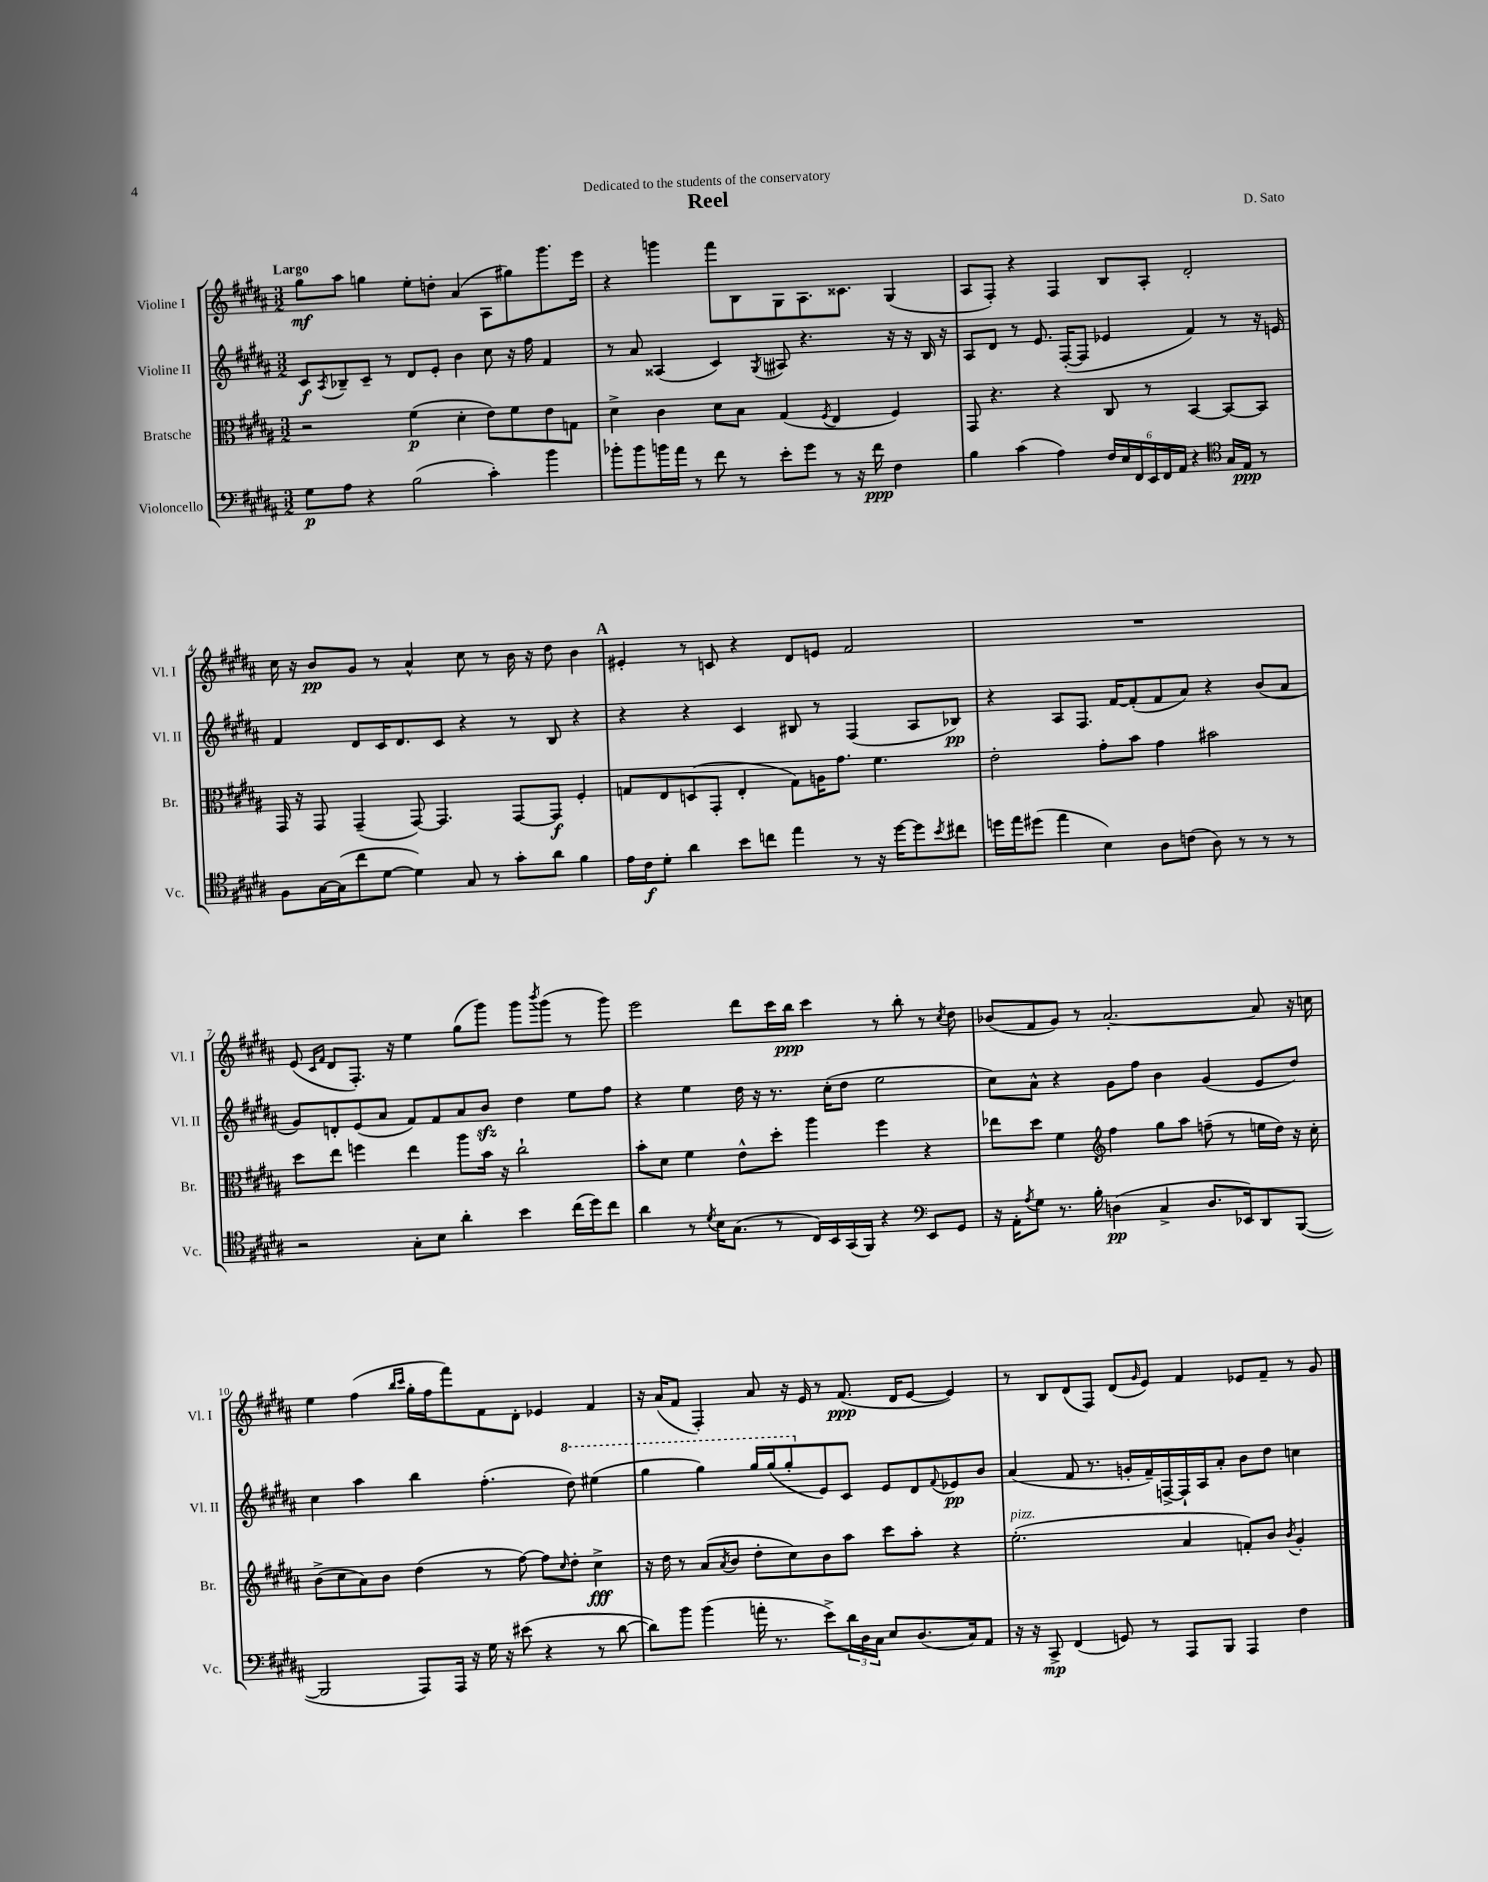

**kern	**dynam	**kern	**dynam	**kern	**dynam	**kern	**dynam
*part4	*part4	*part3	*part3	*part2	*part2	*part1	*part1
*staff4	*staff4	*staff3	*staff3	*staff2	*staff2	*staff1	*staff1
*I"Violoncello	*	*I"Bratsche	*	*I"Violine II	*	*I"Violine I	*
*I'Vc.	*	*I'Br.	*	*I'Vl. II	*	*I'Vl. I	*
*clefF4	*	*clefC3	*	*clefG2	*	*clefG2	*
*k[f#c#g#d#a#]	*	*k[f#c#g#d#a#]	*	*k[f#c#g#d#a#]	*	*k[f#c#g#d#a#]	*
*M3/2	*	*M3/2	*	*M3/2	*	*M3/2	*
=1	=1	=1	=1	=1	=1	=1	=1
!	!	!	!	!	!	!LO:TX:a:B:t=Largo	!
8G#\L	p	2r	.	8c#/L	f	8gg#\L	mf
.	.	.	.	8qA#/	.	.	.
8A#\J	.	.	.	8B-X~/	.	8aa#\J	.
4r	.	.	.	8c#~/J	.	4ggn\	.
.	.	.	.	8r	.	.	.
(2B\	.	(4f#\	p	8d#/L	.	8ee'\L	.
.	.	.	.	8e'/J	.	8ddn'\J	.
.	.	4d#'\	.	4b\	.	(4a#/	.
4c#'\)	.	8e\L)	.	8cc#\	.	8A#\L	.
.	.	8f#\	.	16r	.	8gg#X\)	.
.	.	.	.	16ff#\	.	.	.
4b\	.	8e\	.	4f#/	.	8.ggg#\	.
.	.	8Gn\J	.	.	.	.	.
.	.	.	.	.	.	16eee\Jk	.
=2	=2	=2	=2	=2	=2	=2	=2
8b-X'\L	.	4d#^\	.	8r	.	4r	.
8b-\	.	.	.	8a#/	.	.	.
16bn\L	.	4c#\	.	(4A##X/	.	4gggn\	.
16a#\JJ	.	.	.	.	.	.	.
8r	.	.	.	.	.	.	.
8f#\	.	8d#\L	.	4c#/)	.	8fff#\L	.
8r	.	8B\J	.	.	.	8B\	.
.	.	.	.	8qG#/	.	.	.
8e'\L	.	(4G#/	.	8A#X/	.	8G#\	.
8g#\J	.	.	.	4.r	.	8.A#\	.
.	.	8qF#/	.	.	.	.	.
8r	.	4E/	.	.	.	.	.
.	.	.	.	.	.	8.c##X\J	.
16r	.	.	.	.	.	.	.
16f#\	ppp	.	.	.	.	.	.
4F#\	.	4F#/)	.	16r	.	(4G#/	.
.	.	.	.	16r	.	.	.
.	.	.	.	16B/	.	.	.
.	.	.	.	16r	.	.	.
=3	=3	=3	=3	=3	=3	=3	=3
4B\	.	8GG#/	.	8A#/L	.	8A#/L	.
.	.	4.r	.	8d#/J	.	8F#'/J)	.
(4c#\	.	.	.	8r	.	4r	.
.	.	.	.	8.e/	.	.	.
4A#\)	.	4r	.	.	.	4F#/	.
.	.	.	.	([16F#'/KL	.	.	.
.	.	.	.	8F#/J]	.	.	.
24F#/LL	.	8C#/	.	4e-X/	.	8B/L	.
24E/	.	.	.	.	.	.	.
24FF#/	.	.	.	.	.	.	.
24EE/	.	8r	.	.	.	8A#'/J	.
24FF#/	.	.	.	.	.	.	.
24AA#/JJ	.	.	.	.	.	.	.
4r	.	[4BB/	.	4f#/)	.	2d#'/	.
*clefC4	*	*	*	*	*	*	*
16G#/LL	.	8BB/L_	.	8r	.	.	.
16E/JJ	ppp	.	.	.	.	.	.
8r	.	8BB/J]	.	16r	.	.	.
.	.	.	.	16en/	.	.	.
!!LO:LB:g=z
=4	=4	=4	=4	=4	=4	=4	=4
8F#\L	.	16GG#/	.	4f#/	.	16cc#\	.
.	.	16r	.	.	.	16r	.
[16G#\L	.	8GG#/	.	.	.	8b/L	pp
(16G#\J]	.	.	.	.	.	.	.
8cc#\	.	(4GG#~/	.	8d#/L	.	8g#/J	.
[8d#\J	.	.	.	16c#/K	.	8r	.
.	.	.	.	8.d#/	.	.	.
4d#\])	.	[8GG#/)	.	.	.	4a#^^/	.
.	.	4.GG#/]	.	8c#/J	.	.	.
8G#/	.	.	.	4r	.	8cc#\	.
8r	.	.	.	.	.	8r	.
8g#'\L	.	[8GG#/L	.	8r	.	16b\	.
.	.	.	.	.	.	16r	.
8a#\J	.	8GG#/J]	f	8B/	.	8dd#\	.
4f#\	.	4F#'/	.	4r	.	4b\	.
!!LO:REH:place=s1:t=A
=5	=5	=5	=5	=5	=5	=5	=5
16e\LL	.	8Gn/L	.	4r	.	4e#X'/	.
16c#\J	f	.	.	.	.	.	.
8d#'\J	.	8E/	.	.	.	.	.
4a#\	.	(8Dn/	.	4r	.	8r	.
.	.	8GG#'/J	.	.	.	8cn/	.
8b\L	.	4E'/	.	4c#/	.	4r	.
8ccn\J	.	.	.	.	.	.	.
4ee\	.	8G\L)	.	8B#X/	.	8d#/L	.
.	.	16An\K	.	8r	.	8en/J	.
.	.	8.g#\J	.	.	.	.	.
8r	.	.	.	(4F#/	.	2f#/	.
16r	.	4.f#\	.	.	.	.	.
[16dd#\KL	.	.	.	.	.	.	.
8dd#\]	.	.	.	8A#/L	.	.	.
8qb/	.	.	.	.	.	.	.
8cc#X\J	.	.	.	8B-X/J)	pp	.	.
=6	=6	=6	=6	=6	=6	=6	=6
16ddn\LL	.	2e'\	.	4r	.	1.r	.
16ee\J	.	.	.	.	.	.	.
(8dd#X\J	.	.	.	.	.	.	.
4ee\	.	.	.	8A#/L	.	.	.
.	.	.	.	8.F#/J	.	.	.
4B\)	.	8g#'\L	.	.	.	.	.
.	.	.	.	[16f#/KL	.	.	.
.	.	8b\J	.	(8f#'/]	.	.	.
8A#\L	.	4g#\	.	8f#/	.	.	.
(8cn\J	.	.	.	8a#/J)	.	.	.
8A#\)	.	2b#X\	.	4r	.	.	.
8r	.	.	.	.	.	.	.
8r	.	.	.	(8b/L	.	.	.
8r	.	.	.	8a#/J	.	.	.
!!LO:LB:g=z
=7	=7	=7	=7	=7	=7	=7	=7
2r	.	8dd#\L	.	8g#/L)	.	(8e/	.
.	.	.	.	.	.	16qqc#/LL	.
.	.	.	.	.	.	16qqf#/JJ	.
.	.	8ee\J	.	8dn'/	.	8d#/L	.
.	.	4ffn\	.	(8e/	.	8.F#'/J)	.
.	.	.	.	8a#/J	.	.	.
.	.	.	.	.	.	16r	.
8G#'\L	.	4ee\	.	8f#/L)	.	4ee\	.
8B\J	.	.	.	8f#/	.	.	.
4a#'\	.	8aa#\L	.	8a#/	.	(8gg#\L	.
.	.	16b\Jk	.	8bzz/J	.	8ggg#\J)	.
.	.	16r	.	.	.	.	.
4b\	.	2cc#`\	.	4dd#\	.	8ggg#\L	.
.	.	.	.	.	.	8qbbb/	.
.	.	.	.	.	.	(8ggg#\J	.
(16cc#\LL	.	.	.	8ee\L	.	8r	.
16dd#\J)	.	.	.	.	.	.	.
8cc#\J	.	.	.	8ff#\J	.	8ggg#\)	.
=8	=8	=8	=8	=8	=8	=8	=8
4a#\	.	8b'\L	.	4r	.	2eee\	.
.	.	8d#\J	.	.	.	.	.
8r	.	4f#\	.	4ee\	.	.	.
8qd#/	.	.	.	.	.	.	.
16B\KL	.	.	.	.	.	.	.
(8.G#\J	.	.	.	.	.	.	.
.	.	8e^^\L	.	16dd#\	.	8ddd#\L	.
.	.	.	.	16r	.	.	.
8r	.	8dd#'\J	.	8.r	.	16ccc#\L	.
.	.	.	.	.	.	16bb\JJ	ppp
16C#/LL)	.	4aa#\	.	.	.	4ccc#\	.
16BB/	.	.	.	(16cc#'\KL	.	.	.
(16GG#/	.	.	.	8dd#\J	.	.	.
16FF#/JJ)	.	.	.	.	.	.	.
4r	.	4ff#\	.	2ee\	.	8r	.
.	.	.	.	.	.	8bb'\	.
*clefF4	*	*	*	*	*	*	*
8EE/L	.	4r	.	.	.	8r	.
.	.	.	.	.	.	8qcc#/	.
8GG#/J	.	.	.	.	.	8dd#\	.
=9	=9	=9	=9	=9	=9	=9	=9
16r	.	8ee-X\L	.	8cc#\L)	.	(8b-X/L	.
16AA#'\KL	.	.	.	.	.	.	.
8qA#/	.	.	.	.	.	.	.
8G#\J	.	8dd#\J	.	8a#^^\J	.	8f#/	.
8.r	.	4f#\	.	4r	.	8g#/J)	.
.	.	.	.	.	.	8r	.
16B'\	.	.	.	.	.	.	.
*	*	*clefG2	*	*	*	*	*
(4Dn\	pp	4ff#\	.	8g#\L	.	[2.a#'/	.
.	.	.	.	8ff#\J	.	.	.
4C#^/	.	8gg#\L	.	4b\	.	.	.
.	.	8aa#\J	.	.	.	.	.
8.D/L	.	(8ffn~\	.	(4g#/	.	.	.
.	.	8r	.	.	.	.	.
16EE-X/k)	.	.	.	.	.	.	.
8DD#/	.	16een\LL	.	8e/L	.	8a#/]	.
.	.	16dd#\JJ)	.	.	.	.	.
([8BBB/J	.	16r	.	8dd#/J)	.	16r	.
.	.	16cc#'\	.	.	.	16ccn\	.
!!LO:LB:g=z
=10	=10	=10	=10	=10	=10	=10	=10
2BBB/]	.	(8b^\L	.	4cc#\	.	4ee\	.
.	.	8cc#\	.	.	.	.	.
.	.	8a#\)	.	4aa#\	.	(4ff#\	.
.	.	8b\J	.	.	.	.	.
.	.	.	.	.	.	16qqbb/LL	.
.	.	.	.	.	.	16qqccc#/JJ	.
8AAA#/L)	.	(4dd#\	.	4bb\	.	16gg#'\LL	.
.	.	.	.	.	.	16ff#\J	.
16AAA#/Jk	.	.	.	.	.	8fff#\)	.
16r	.	.	.	.	.	.	.
16G#\	.	8r	.	(4.ff#'\	.	8f#\	.
16r	.	.	.	.	.	.	.
(8e#X\	.	[8ff#\)	.	.	.	8d#'\J	.
4r	.	8ff#\L]	.	.	.	4e-X/	.
.	.	16qqcc#/	.	.	.	.	.
*	*	*	*	*8va	*	*	*
.	.	8dd#'\J	.	8ddd#\)	.	.	.
8r	.	4cc#^\	fff	(4eee#X\	.	4f#/	.
[8d#\	.	.	.	.	.	.	.
=11	=11	=11	=11	=11	=11	=11	=11
8d#\L])	.	16r	.	4ggg#\	.	16r	.
.	.	16dd#\	.	.	.	(16a#/KL	.
8b\J	.	8r	.	.	.	8f#/J	.
(4b\	.	(8a#/L	.	4ggg#\)	.	4F#'/)	.
.	.	8qa#/	.	.	.	.	.
.	.	8b/J	.	.	.	.	.
16an'\	.	8dd#'\L	.	16ggg#/LL	.	8a#/	.
8.r	.	.	.	(16ggg#/J	.	.	.
.	.	8cc#\)	.	8ggg#'/	.	16r	.
.	.	.	.	.	.	16e/	.
*	*	*	*	*X8va	*	*	*
8e^\L)	.	8b\	.	8e/)	.	8r	.
24d#\L	.	8aa#\J	.	8c#/J	.	(8.f#/	ppp
24D#\	.	.	.	.	.	.	.
24C#\JJ	.	.	.	.	.	.	.
8E/L	.	8ccc#\L	.	8e/L	.	.	.
.	.	.	.	.	.	16d#/KL	.
(8.D#/	.	8aa#'\J	.	8d#/	.	[8e/J	.
.	.	.	.	8qqf#/	.	.	.
.	.	4r	.	8e-X/	pp	4e/])	.
16C#/k)	.	.	.	.	.	.	.
8AA#/J	.	.	.	8b/J	.	.	.
=12	=12	=12	=12	=12	=12	=12	=12
!	!	!LO:TX:a:i:t=pizz.	!	!	!	!	!
16r	.	(2.ee'\	.	(4a#/	.	8r	.
16r	.	.	.	.	.	.	.
8CC#^/	mp	.	.	.	.	8B/L	.
(4FF#/	.	.	.	8f#/	.	(8d#/	.
.	.	.	.	8.r	.	8F#/J)	.
8GGn/)	.	.	.	.	.	(8d#/L	.
.	.	.	.	16gn'/LL	.	.	.
.	.	.	.	.	.	16qqg#/	.
8r	.	.	.	16f#~/)	.	8e/J)	.
.	.	.	.	[16Fn^/	.	.	.
8AAA#/L	.	4a#/	.	16F`/]	.	4f#/	.
.	.	.	.	16A#/J	.	.	.
8BBB/J	.	.	.	8a#'/J	.	.	.
4AAA#/	.	8fn'/L)	.	8b\L	.	8e-X/L	.
.	.	8b/J	.	8dd#\J	.	8f#~/J	.
.	.	8qb/	.	.	.	.	.
4F#\	.	4g#'/	.	4ccn\	.	8r	.
.	.	.	.	.	.	8g#/	.
==	==	==	==	==	==	==	==
*-	*-	*-	*-	*-	*-	*-	*-
